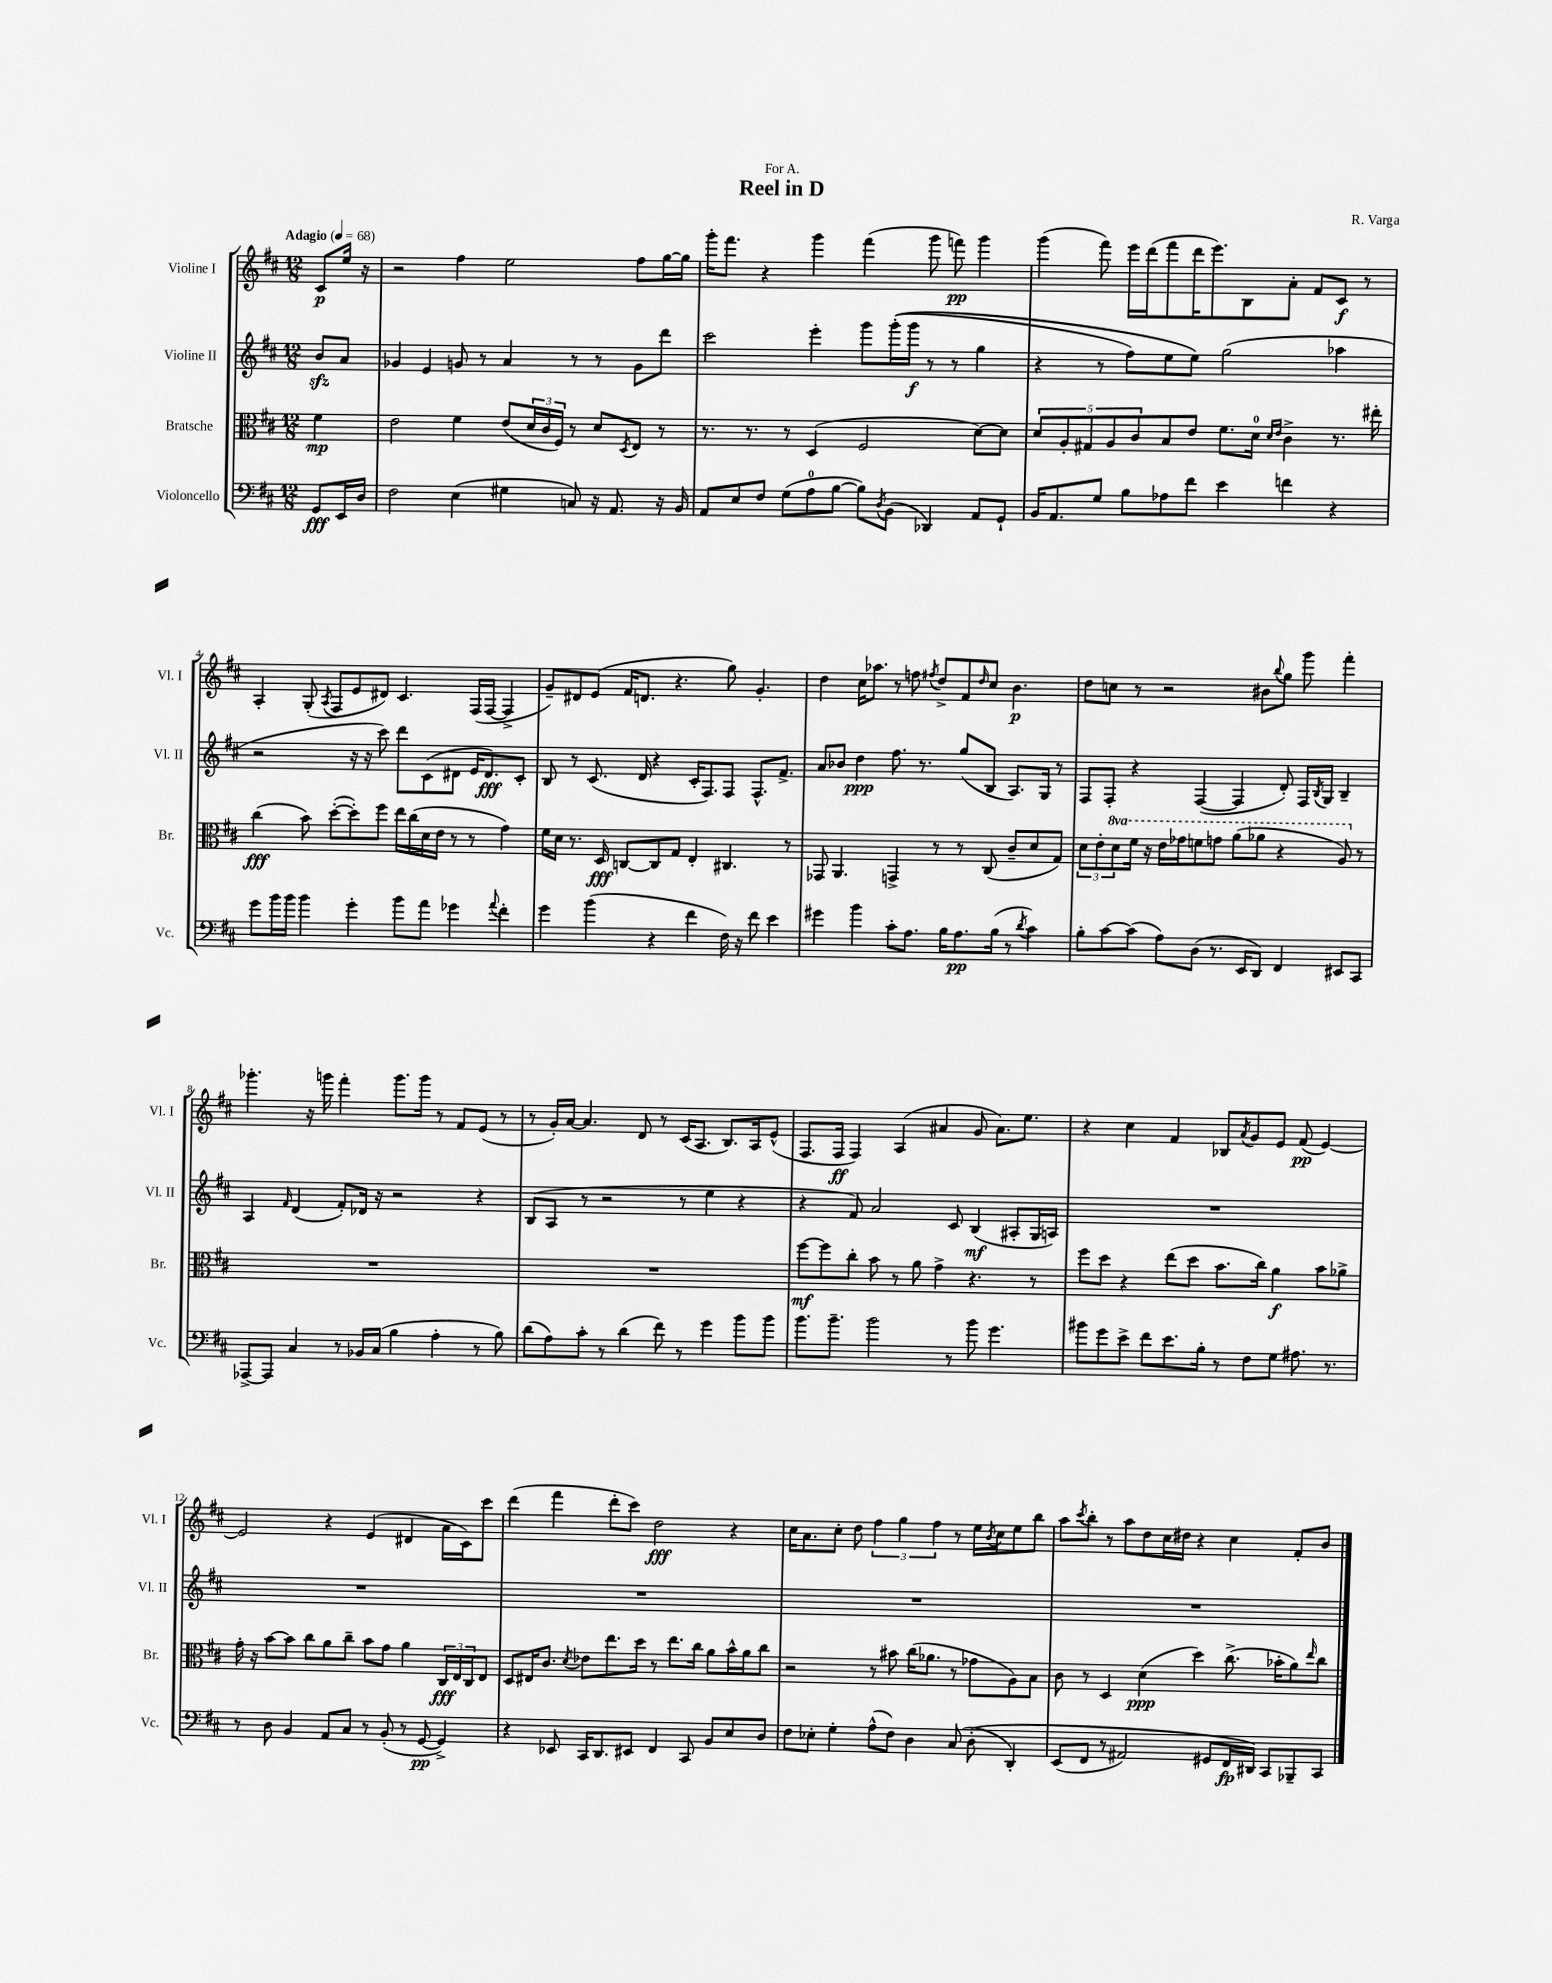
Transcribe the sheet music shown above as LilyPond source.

\header { title = "Reel in D" composer = "R. Varga" dedication = "For A." }
<<
\new StaffGroup <<
\new Staff = "s0" \with { instrumentName = "Violine I" shortInstrumentName = "Vl. I" } {
    \clef treble \key d \major \numericTimeSignature \time 12/8 \partial 4 \tempo "Adagio" 4 = 68
    cis'8\p e''16 r16 |
    r2 fis''4 e''2 fis''8 g''16~ g''16 |
    g'''16-. fis'''8. r4 g'''4 fis'''4( g'''8 f'''8\pp) g'''4 |
    g'''4( fis'''8) e'''16 d'''16( fis'''8 d'''16 e'''8.) b8 a'8-. fis'8 cis'8\f r8 |
    a4-. g8-.( \acciaccatura { a8 } fis8 e'8 dis'8) cis'4. fis16( fis16~ fis4-> |
    g'8--) dis'8 e'8( fis'16 d'8. r4. g''8) g'4.-. |
    d''4 cis''16 aes''8. r8 f''8 \acciaccatura { fis''8 } d''8-> fis'8 \grace { d''16 } cis''8 b'4.\p |
    d''8 c''8 r8 r2 bis'8 \appoggiatura { b''8 } g''8 g'''8 fis'''4-. |
    ges'''4.-. r16 g'''16 fis'''4-. g'''8. g'''16 r8 fis'8 e'8( r8 |
    r8 g'16-.) a'16~ a'4. d'8 r8 cis'16( a8. b8.) a16 e'8-^( |
    fis8. fis16\ff fis4) a4( ais'4 g'8 ais'8.) e''8. |
    r4 cis''4 fis'4 bes8 \acciaccatura { a'8 } g'8 e'8 fis'8\pp( e'4~) |
    e'2 r4 e'4( dis'4 a'16 cis'16) cis'''8 |
    d'''4( fis'''4 d'''8-. cis'''8) d''2\fff r4 |
    cis''16 a'8. cis''8-. d''8 \tuplet 3/2 { fis''4 g''4 fis''4 } r8 e''16 \acciaccatura { b'8 } cis''16 e''8 b''8 |
    a''8 \acciaccatura { cis'''8 } b''8-. r8 a''8 d''8 cis''16 dis''16 r4 cis''4 fis'8-. b'8 \bar "|." |
}
\new Staff = "s1" \with { instrumentName = "Violine II" shortInstrumentName = "Vl. II" } {
    \clef treble \key d \major \numericTimeSignature \time 12/8 \partial 4
    b'8\sfz a'8 |
    ges'4 e'4 g'8 r8 a'4 r8 r8 g'8 d'''8 |
    cis'''2 e'''4-. g'''8 g'''16-.(\( g'''16\f r8 r8 g''4 |
    r4 r8 fis''8) e''8 e''8\) g''2( aes''4 |
    r2 r16 r16 cis'''8) d'''8 cis'8( dis'8 e'16 dis'8.\fff) cis'8-. |
    b8 r8 cis'8.( d'16 r4 cis'16-. fis8.) fis8 fis8.-^ fis'8.-> |
    a'8 bes'8 d''4\ppp fis''8. r8. g''8( b8 a8.) g16 r8 |
    fis8 fis8-. r4 fis4~( fis4 d'8-.) fis16 \acciaccatura { b8 } g16 b4-- |
    a4 \grace { fis'16 } d'4( fis'8-.) des'16 r16 r2 r4 |
    b8( a8 r8 r2 r8 e''4 r4 |
    r4 fis'8) a'2 cis'8 b4\mf( ais8-. g16 a16) |
    R1. |
    R1. |
    R1. |
    R1. |
    R1. \bar "|." |
}
\new Staff = "s2" \with { instrumentName = "Bratsche" shortInstrumentName = "Br." } {
    \clef alto \key d \major \numericTimeSignature \time 12/8 \set Staff.ottavationMarkups = #ottavation-simple-ordinals \partial 4
    fis'4\mp |
    e'2 fis'4 e'8( \tuplet 3/2 { d'16 cis'16 fis16) } r8 d'8 \acciaccatura { d8 } e8 r8 |
    r8. r8. r8 d4( fis2 d'8~) d'8 |
    \tuplet 5/4 { d'8 a8-. gis8 a8 cis'8 } b8 e'8 fis'8. d'16-0 \grace { d'16 e'16 } cis'4-> r8. eis''16-. |
    cis''4\fff( b'8) d''8~-.( d''8-.) fis''8 e''16 cis''16( d'16 e'16 r8 r8 g'4) |
    fis'16 d'16 r8. d16\fff c8~ c8 g8 e4-. cis4. r8 |
    ges,8 a,4. g,4-> r8 r8 cis8( cis'8-- d'8 g8) |
    \tuplet 3/2 { d'8 e'8-. \ottava #1 d''8 } fis''16 r16 e''16 ges''16 f''8 g''8 a''8( aes''8 r4 a'8) \ottava #0 r8 |
    R1. |
    R1. |
    fis''8~\mf fis''8 cis''8-. b'8 r8 a'8 g'4-> r4. r8 |
    fis''8 d''8 r4 e''8( d''8 b'8. cis''16) a'4\f b'8 aes'8-> |
    g'16-. r16 b'8~ b'8 cis''8 a'8 cis''8-- b'8 g'8 a'4 \tuplet 3/2 { cis16\fff e16 cis16 } e8 |
    d8 eis16 cis'8. \acciaccatura { d'8 } ees'8 e''8. d''16 r8 e''8. cis''16 a'8 b'16-^ a'16 cis''8 |
    r2 r8 bis'8 cis''16( aes'8. r8 ges'8 a8) b8 |
    cis'8 r8 d4 d'4\ppp( d''4) cis''8.->( bes'16-. a'8) \grace { e''16 } cis''8 \bar "|." |
}
\new Staff = "s3" \with { instrumentName = "Violoncello" shortInstrumentName = "Vc." } {
    \clef bass \key d \major \numericTimeSignature \time 12/8 \partial 4
    g,8\fff e,16 d16 |
    fis2 e4( gis4 c8) r16 a,8. r16 b,16 |
    a,8 e8 fis8 g8( a8-0 b8~ b8) \acciaccatura { d8 } b,8( des,4) a,8 g,8-! |
    b,16 a,8. g8 b8 aes8 fis'8 e'4 f'4 r4 |
    g'8 b'16 b'16 b'4 g'4-. b'8 a'8 ges'4 \appoggiatura { a'8 } fis'4-. |
    g'4 b'4( r4 fis'4 fis16) r16 fis'8 e'4 |
    gis'4 b'4 cis'8-. a8. b16 a8.\pp b16( r8 \acciaccatura { d'8 } cis'4) |
    b8-. cis'8~ cis'8( a8) d8( r8. e,16 d,8) fis,4 eis,8 cis,8 |
    aes,,8~-> aes,,8 cis4 r8 bes,16 cis16( b4 a4-. r8 b8) |
    d'8( a8) cis'8-. r8 d'4( fis'8) r8 g'4 b'8 b'8 |
    b'8. b'8.-- b'2 r8 b'8 g'4. |
    bis'8 g'8 e'8-> fis'8 e'8. b16-. r8 fis8 g8 ais8. r8. |
    r8 d8 b,4 a,8 cis8 r8 b,8-.( r8 g,8~\pp g,4->) |
    r4 ees,8 cis,16 d,8. eis,8 fis,4 cis,8 b,8 e8 d8 |
    fis8 ees8-. g4-. a8-^( fis8) d4 cis8( d8-.\( d,4-.) |
    e,8( fis,8 r8 ais,2) gis,8 fis,16\fp dis,16\) cis,8 bes,,8-- cis,8 \bar "|." |
}
>>
>>
